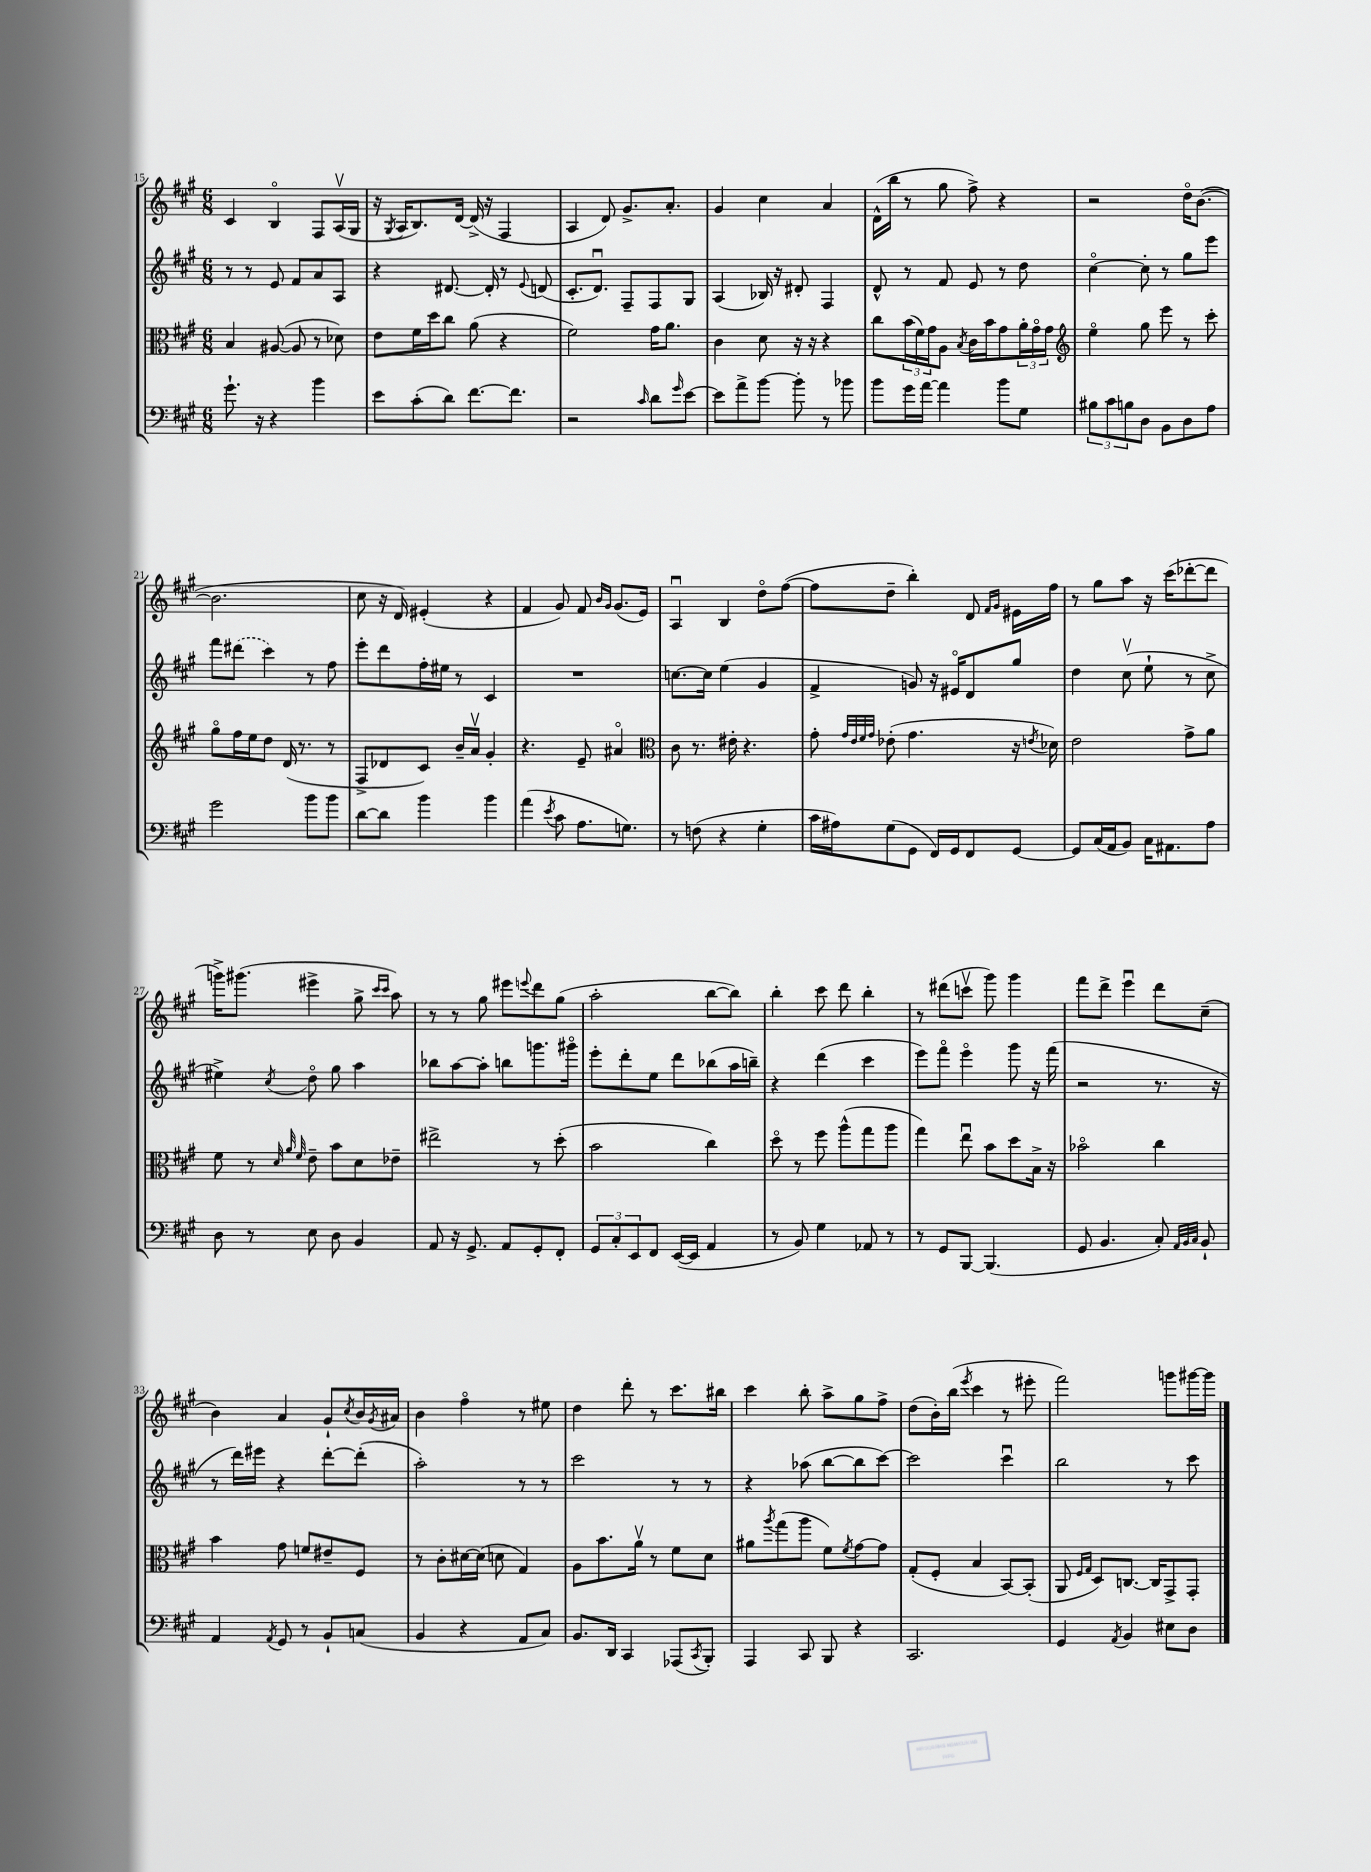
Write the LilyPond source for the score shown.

<<
\new StaffGroup <<
\new Staff = "s0" {
    \clef treble \key a \major \numericTimeSignature \time 6/8
    cis'4 b4\flageolet fis8 a16\upbow( gis16 |
    r16 \acciaccatura { gis8 } a16 b8.) d'16~ d'16->( r16 fis4 |
    a4 d'8) gis'8.-> a'8.-. |
    gis'4 cis''4 a'4 |
    d'16-^( b''16 r8 gis''8 fis''8->) r4 |
    r2 d''16\flageolet b'8.~( |
    b'2. |
    cis''8 r16 d'16) eis'4-.( r4 |
    fis'4 gis'8) fis'8 \grace { b'16 gis'16 } gis'8.( e'16) |
    a4\downbow b4 d''8\flageolet fis''8~( |
    fis''8 d''8-- b''4-.) d'8 \grace { fis'16 gis'16 } eis'16 fis''16 |
    r8 gis''8 a''8 r16 cis'''16( des'''8~-. des'''8 |
    g'''16->) gis'''8.( eis'''4-> gis''8-> \grace { cis'''16 cis'''16 } a''8) |
    r8 r8 gis''8 eis'''8 \appoggiatura { e'''8 } d'''8 gis''8( |
    a''2-. b''8~ b''8) |
    b''4-. cis'''8 d'''8 b''4-. |
    r8 dis'''8( c'''8\upbow gis'''8) gis'''4 |
    fis'''8 d'''8-> e'''4\downbow d'''8 cis''8--( |
    b'4) a'4 gis'8-! \acciaccatura { cis''8 } b'16 \acciaccatura { gis'8 } ais'16 |
    b'4 fis''4\flageolet r8 eis''8 |
    d''4 d'''8-. r8 cis'''8. bis''16 |
    cis'''4 b''8-. a''8-> gis''8 fis''8-> |
    d''8( b'16-.) b''16( \acciaccatura { e'''8 } cis'''4 r8 eis'''8-. |
    fis'''2) g'''8 gis'''16~ gis'''16 \bar "|." |
}
\new Staff = "s1" {
    \clef treble \key a \major \numericTimeSignature \time 6/8
    r8 r8 e'8 fis'8 a'8 a8 |
    r4 dis'8.~ dis'16-. r8 \appoggiatura { e'8 } d'8( |
    cis'8.-. d'8.\downbow) fis8-- fis8 gis8 |
    a4( bes16) r16 dis'8-. fis4 |
    d'8-^ r8 fis'8 e'8 r8 d''8 |
    cis''4~\flageolet cis''8-. r8 gis''8 e'''8 |
    fis'''8 \once \slurDashed dis'''8( cis'''4) r8 fis''8 |
    e'''8-. d'''8 fis''16-. eis''16 r8 cis'4 |
    R2. |
    c''8.~ c''16 e''4( gis'4 |
    fis'4-> g'8) r16 eis'16\flageolet d'8 gis''8 |
    d''4 cis''8\upbow( e''8-! r8 cis''8-> |
    eis''4->) \acciaccatura { cis''8 } d''8\flageolet gis''8 a''4 |
    bes''8 a''8~ a''8-. b''8 g'''8. gis'''16\flageolet |
    e'''8-. d'''8-. e''8 d'''8 bes''8( a''16 b''16--) |
    r4 d'''4( cis'''4 |
    e'''8) fis'''8\flageolet e'''4\flageolet gis'''8 r16 fis'''16( |
    r2 r8. r16 |
    r8 d'''16) eis'''16 r4 d'''8~-. d'''8-.( |
    a''2-.) r8 r8 |
    cis'''2 r8 r8 |
    r4 aes''8( b''8~ b''8 cis'''8~) |
    cis'''2 cis'''4\downbow |
    b''2 r8 cis'''8 \bar "|." |
}
\new Staff = "s2" {
    \clef alto \key a \major \numericTimeSignature \time 6/8
    b4 ais8~( ais8 r8 des'8) |
    e'8 fis'16 d''16 cis''8 a'8( r4 |
    fis'2) gis'16 a'8. |
    cis'4 d'8 r16 r16 r4 |
    cis''8 \tuplet 3/2 { b'16( fis'16) gis'16 } a8 \acciaccatura { b8 } cis'16 b'16 gis'8 \tuplet 3/2 { a'16-. gis'16\flageolet gis'16 } |
    \clef treble e''4\flageolet gis''8 e'''8 r8 cis'''8-. |
    gis''8\flageolet fis''16 e''16 d''8 d'16( r8. r8 |
    fis8-> des'8 cis'8) b'16-- a'16\upbow gis'4-. |
    r4. e'8-- ais'4\flageolet |
    \clef alto cis'8 r8. eis'16-. r4. |
    gis'8-. \grace { gis'32 e'32 fis'32 gis'32 } ees'8-.( gis'4. r16 \acciaccatura { e'8 } des'16) |
    e'2 gis'8-> a'8 |
    fis'8 r8 \grace { d'32 a'32 fis'32 } e'8-- b'8 d'8 ees'8-- |
    eis''2-> r8 d''8-.( |
    b'2 cis''4) |
    d''8\flageolet r8 fis''8 a''8-^( gis''8 a''8 |
    gis''4) e''8\downbow b'8 d''8 b16-> r16 |
    bes'2\flageolet cis''4 |
    b'4 gis'8 f'8 eis'8-- fis8 |
    r8 cis'8-. dis'16~ dis'16( d'8 gis4) |
    a8 b'8. a'16\upbow r8 fis'8 d'8 |
    ais'8 \acciaccatura { a''8 } gis''8( a''8 fis'8) \acciaccatura { fis'8 } gis'8~ gis'8 |
    gis8-.( fis8-. b4 b,8~) b,8-.( |
    a,8 \grace { fis16 gis16 } d8) c8.~ c16 gis,8-> gis,8-. \bar "|." |
}
\new Staff = "s3" {
    \clef bass \key a \major \numericTimeSignature \time 6/8
    gis'8.-! r16 r4 b'4 |
    e'8 cis'8-.( d'8) fis'8.~ fis'8. |
    r2 \grace { cis'16 } d'8 \grace { gis'16 } e'8~ |
    e'8 a'8-> b'8~ b'8-. r8 bes'8 |
    b'8 gis'16 a'16~ a'4 b'8 gis8 |
    \tuplet 3/2 { bis8 cis'8 b8 } d8 b,8 d8 a8 |
    gis'2 b'8 b'8 |
    d'8~ d'8 b'4 b'4 |
    a'4( \acciaccatura { e'8 } cis'8 a8. g8.) |
    r8 f8( r4 gis4-. |
    cis'16 ais16) gis8( gis,8 fis,16) gis,16 fis,8 gis,8~ |
    gis,8 cis16( a,16 b,8) cis16 ais,8. a8 |
    d8 r8 e8 d8 b,4 |
    a,8 r16 gis,8.-> a,8 gis,8-. fis,8-. |
    \tuplet 3/2 { gis,8 cis8-. e,8 } fis,8 e,16~( e,16 a,4 |
    r8 b,8) gis4 aes,8 r8 |
    r8 gis,8 b,,8~ b,,4.( |
    gis,8 b,4. cis8-.) \grace { a,32 b,32 cis32 } b,8-! |
    a,4 \acciaccatura { a,8 } gis,8 r8 b,8-! c8( |
    b,4 r4 a,8 cis8) |
    b,8. d,16 cis,4 aes,,8( \acciaccatura { cis,8 } b,,8-.) |
    a,,4 cis,8 b,,8 r4 |
    cis,2. |
    gis,4 \acciaccatura { a,8 } b,4 eis8 d8 \bar "|." |
}
>>
>>
\layout { \context { \Score currentBarNumber = #15 } }
